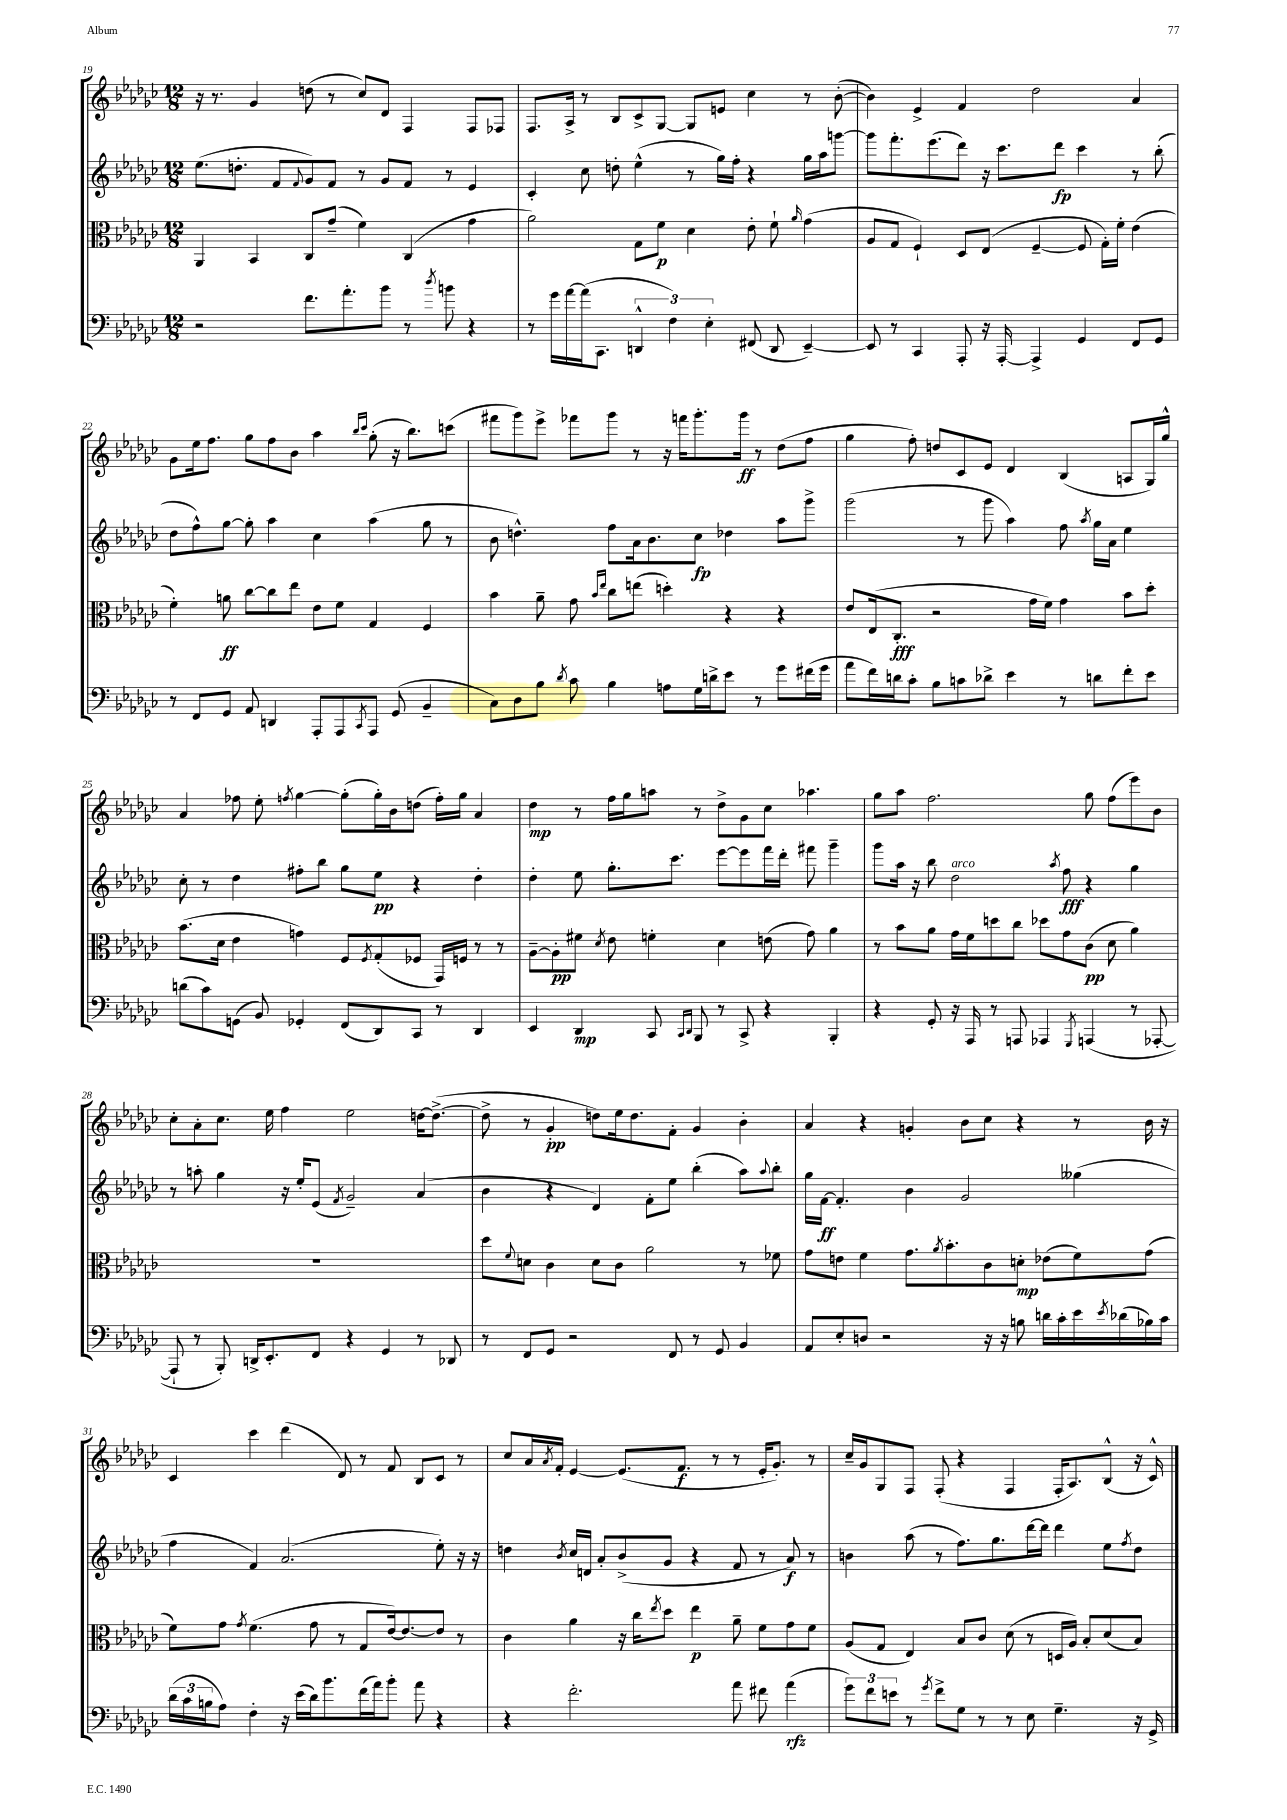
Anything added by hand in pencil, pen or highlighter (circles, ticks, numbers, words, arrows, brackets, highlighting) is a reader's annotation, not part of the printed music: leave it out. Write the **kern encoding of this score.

**kern	**kern	**kern	**kern
*staff4	*staff3	*staff2	*staff1
*clefF4	*clefC3	*clefG2	*clefG2
*k[b-e-a-d-g-c-]	*k[b-e-a-d-g-c-]	*k[b-e-a-d-g-c-]	*k[b-e-a-d-g-c-]
*M12/8	*M12/8	*M12/8	*M12/8
2r	4AA-	(8.ee-	16r
.	.	.	8.r
.	.	8.dd'	.
.	4BB-	.	4g-
.	.	8f	.
.	.	8qqf	.
8.f	8C-	8g-)	(8dd
.	(8g-~	8f	8r
8.a-'	.	.	.
.	4f)	8r	8cc-)
8b-	.	8g-	8d-
8r	(4C-	8f	4F
8qdd-	.	.	.
8b	.	8r	.
4r	4g-	4e-	8F
.	.	.	8F-
=	=	=	=
8r	2a-)	4c-'	8.F
16g-	.	.	.
[16a-	.	.	16A-^
(16a-]	.	8cc-	8r
8.CC-	.	.	.
.	.	8dd'	8B-
6DD^^	8G-	(4ee-^^	8c-^
.	8f	.	[8G-
6F)	.	.	.
.	4d-	8r	8G-]
6E-'	.	.	.
.	.	16gg-)	8e
.	.	16ff'	.
(8FF#	8e-'	4r	4cc-
8DD	8f`	.	.
.	16qqa-	.	.
[4EE-~)	(4g-	16gg-	8r
.	.	16aa-	.
.	.	[8ggg	([8b-'
=	=	=	=
8EE-]	8A-	8ggg]	4b-])
8r	8G-	8.fff'	.
4CC-	4F`)	.	4e-^
.	.	(8.eee-	.
8AAA-'	8D-	8ddd-)	4f
16r	(8E-	16r	.
[16AAA-'	.	8.ccc-	.
4AAA-^]	[4F~	.	2dd-
.	.	8ddd-	.
4GG-	8F]	4ccc-	.
.	16G-')	.	.
.	16f'	.	.
8FF	(4e-	8r	4a-
8GG-	.	(8bb-'	.
=	=	=	=
8r	4f')	8dd-	8g-
8FF	.	8ff^^)	16ee-
.	.	.	8.ff
8GG-	8a	[8gg-	.
8AA-	[8cc-	8gg-']	8gg-
4DD	8cc-]	4aa-	8ff
.	8ee-	.	8b-
8AAA-'	8e-	4cc-	4aa-
8AAA-	8f	.	.
.	.	.	16qqbb-
8qCC-	.	.	16qqccc-
8AAA-	4G-	(4aa-	(8gg-'
(8GG-	.	.	16r
.	.	.	8.bb-)
4BB-~	4F	8gg-	.
.	.	8r	(8ccc
=	=	=	=
8C-)	4b-	8b-	8fff#
8D-	.	4.dd^^)	8ggg-)
8B-	8a-~	.	8eee-^
8qd-	.	.	.
8c-	8g-	.	8fff-
.	16qqb-	.	.
.	16qqee-	.	.
4B-	8cc-	8ff	8ggg-
.	(8ee	16a-	8r
.	.	8.b-	.
8A	4dd')	.	16r
.	.	.	16fff
16G-	.	8cc-	8.ggg-'
16d^	.	.	.
8e-	4r	4dd-	.
.	.	.	16ggg-
8r	.	.	8r
8g-	4r	8aa-	(8dd-
(16f#	.	8ggg-^	8ff
16g-	.	.	.
=	=	=	=
8a-	8e-	(2ggg-	4gg-
16f)	(16E-	.	.
16d	8.C-'	.	.
8c-'	.	.	8ff')
8B-	2r	.	8dd
8c	.	8r	8c-
8d-^	.	8ggg-	8e-
4e-	.	4aa-)	4d-
.	16g-	.	.
.	16f)	.	.
8r	4g-	8ff	(4B-
.	.	8qaa-	.
8d	.	16gg-	.
.	.	16a-	.
8f'	8b-	4ee-	8A
8e-	8dd-'	.	16G-)
.	.	.	16gg-^^
=	=	=	=
(8d	(8.b-	8cc-'	4a-
8c-)	.	8r	.
.	16d-	.	.
(8GG	4e-	4dd-	8ff-
8BB-)	.	.	8ee-'
.	.	.	8qff
4GG-'	4g)	8ff#'	[4gg-
.	.	8bb-	.
(8FF	8F	8gg-	(8gg-']
.	8qF	.	.
8DD-)	(8G-'	8ee-	16gg-')
.	.	.	16b-
8CC-	8F-	4r	(8dd
8r	16GG-)	.	16ff')
.	16F	.	16gg-
4DD-	8r	4dd-'	4a-
.	8r	.	.
=	=	=	=
4EE-	[8A-~	4dd-'	4dd-
.	8A-']	.	.
4DD-	8f#	8ee-	8r
.	8qd-	.	.
.	8e-	8.gg-'	16ff
.	.	.	16gg-
8CC-	4f'	.	8aa
.	.	8.ccc-	.
16qqCC-	.	.	.
16qqDD-	.	.	.
8BBB-	.	.	8r
8r	4d-	[8eee-	8dd-^
8CC-^	.	8eee-]	8g-
4r	(8e	16fff	8cc-
.	.	16ddd-'	.
.	8g-)	8fff#	4.aa-
4BBB-'	4a-	4ggg-~	.
=	=	=	=
4r	8r	8ggg-	8gg-
.	8b-	16aa-	8aa-
.	.	16r	.
8GG-'	8a-	8bb-	2.ff
16r	16g-	2dd-	.
16AAA-	16f	.	.
8r	8dd	.	.
8AAA	8cc-	.	.
4AAA-	8dd-	.	.
.	.	8qaa-	.
.	8g-	8ff	.
8qGGG-	.	.	.
(4AAA	(8c-	4r	8gg-
.	8d-	.	(8ff
8r	4a-)	4gg-	8eee-)
[8AAA-'	.	.	8b-
=	=	=	=
8AAA-`]	1.r	8r	8cc-'
8r	.	8aa'	8a-'
8BBB-')	.	4gg-	8.cc-
16DD^	.	.	.
8.EE-'	.	.	16ee-
.	.	16r	4ff
.	.	16ee-'	.
8FF	.	(8e-	.
.	.	8qf	.
4r	.	2g-~)	2ee-
4GG-	.	.	.
8r	.	(4a-	[16dd
.	.	.	(8.dd^_
8DD-	.	.	.
=	=	=	=
8r	8dd-	4b-	8dd^]
.	8qqf	.	.
8FF	8d	.	8r
8GG-	4c-	4r	4g-'
2r	.	.	.
.	8d	4d-)	8dd)
.	8c-	.	16ee-
.	.	.	8.dd
.	2a-	8f'	.
8FF	.	8ee-	8f'
8r	.	(4bb-'	4g-
8GG-	.	.	.
4BB-	8r	8aa-)	4b-'
.	.	8qqaa-	.
.	8f-	8bb-'	.
=	=	=	=
8AA-	8g-	16gg-	4a-
.	.	[16f	.
8E-'	8e	4.f']	.
8D	4f	.	4r
2r	.	.	.
.	8.g-	4b-	4g'
.	8qa-	.	.
.	8.b-'	.	.
.	.	2g-	8b-
16r	8c-	.	8cc-
16r	.	.	.
8B	8d'	.	4r
16d	(8e-	.	.
16c-'	.	.	.
16e-	8f)	(4gg--	8r
8qe-	.	.	.
(16d-	.	.	.
16B-)	(8g-	.	16b-
16c-	.	.	16r
=	=	=	=
(24d-	8f)	4ff	4c-
24c-	.	.	.
24B	.	.	.
8A-)	8g-	.	.
.	8qg-	.	.
4F'	(4.f	4f)	4ccc-
16r	.	(2.a-	(4ddd-
(16e-	.	.	.
16d-)	8g-	.	.
8.b-	.	.	.
.	8r	.	8d-)
(16f	8G-	.	8r
16a-)	.	.	.
8b-'	[16e-)	.	8f
.	8.e-_	.	.
8a-	.	.	8B-
4r	8e-]	8ee-')	8c-
.	8r	16r	8r
.	.	16r	.
=	=	=	=
4r	4c-	4dd	8cc-
.	.	.	16a-
.	.	.	8qa-
.	.	.	16f'
.	.	8qb-	.
2.f'	4a-	16cc-	[4e-
.	.	16d	.
.	.	8a-'	.
.	16r	(8b-^	(8.e-]
.	16cc-	.	.
.	8qee-	.	.
.	8dd-	8g-	.
.	.	.	8.f
.	4ee-	4r	.
.	.	.	8r
8a-	8a-~	8f	8r
8f#	8f	8r	16e-'
.	.	.	8.g-')
(4a-	8g-	8a-)	.
.	8f	8r	8r
=	=	=	=
12g-)	(8A-	4b	16cc-~
.	.	.	16g-
12f	.	.	.
.	8G-	.	8G-
12e	.	.	.
8r	4E-)	(8aa-	8F
8qg-	.	.	.
8f^	.	8r	(8F'
8G-	8B-	8.ff)	4r
8r	8c-	.	.
.	.	8.gg-	.
8r	(8d-	.	4F
8E-	8r	[16ddd-	.
.	.	16ddd-]	.
4.G-~	16D	4ddd-	16F'
.	16A-)	.	8.A-)
.	8B-'	.	.
.	(8d-	8ee-	(8B-^^
.	.	8qff	.
16r	8B-)	8dd-	16r
16GG-^	.	.	16c-^^)
==	==	==	==
*-	*-	*-	*-
